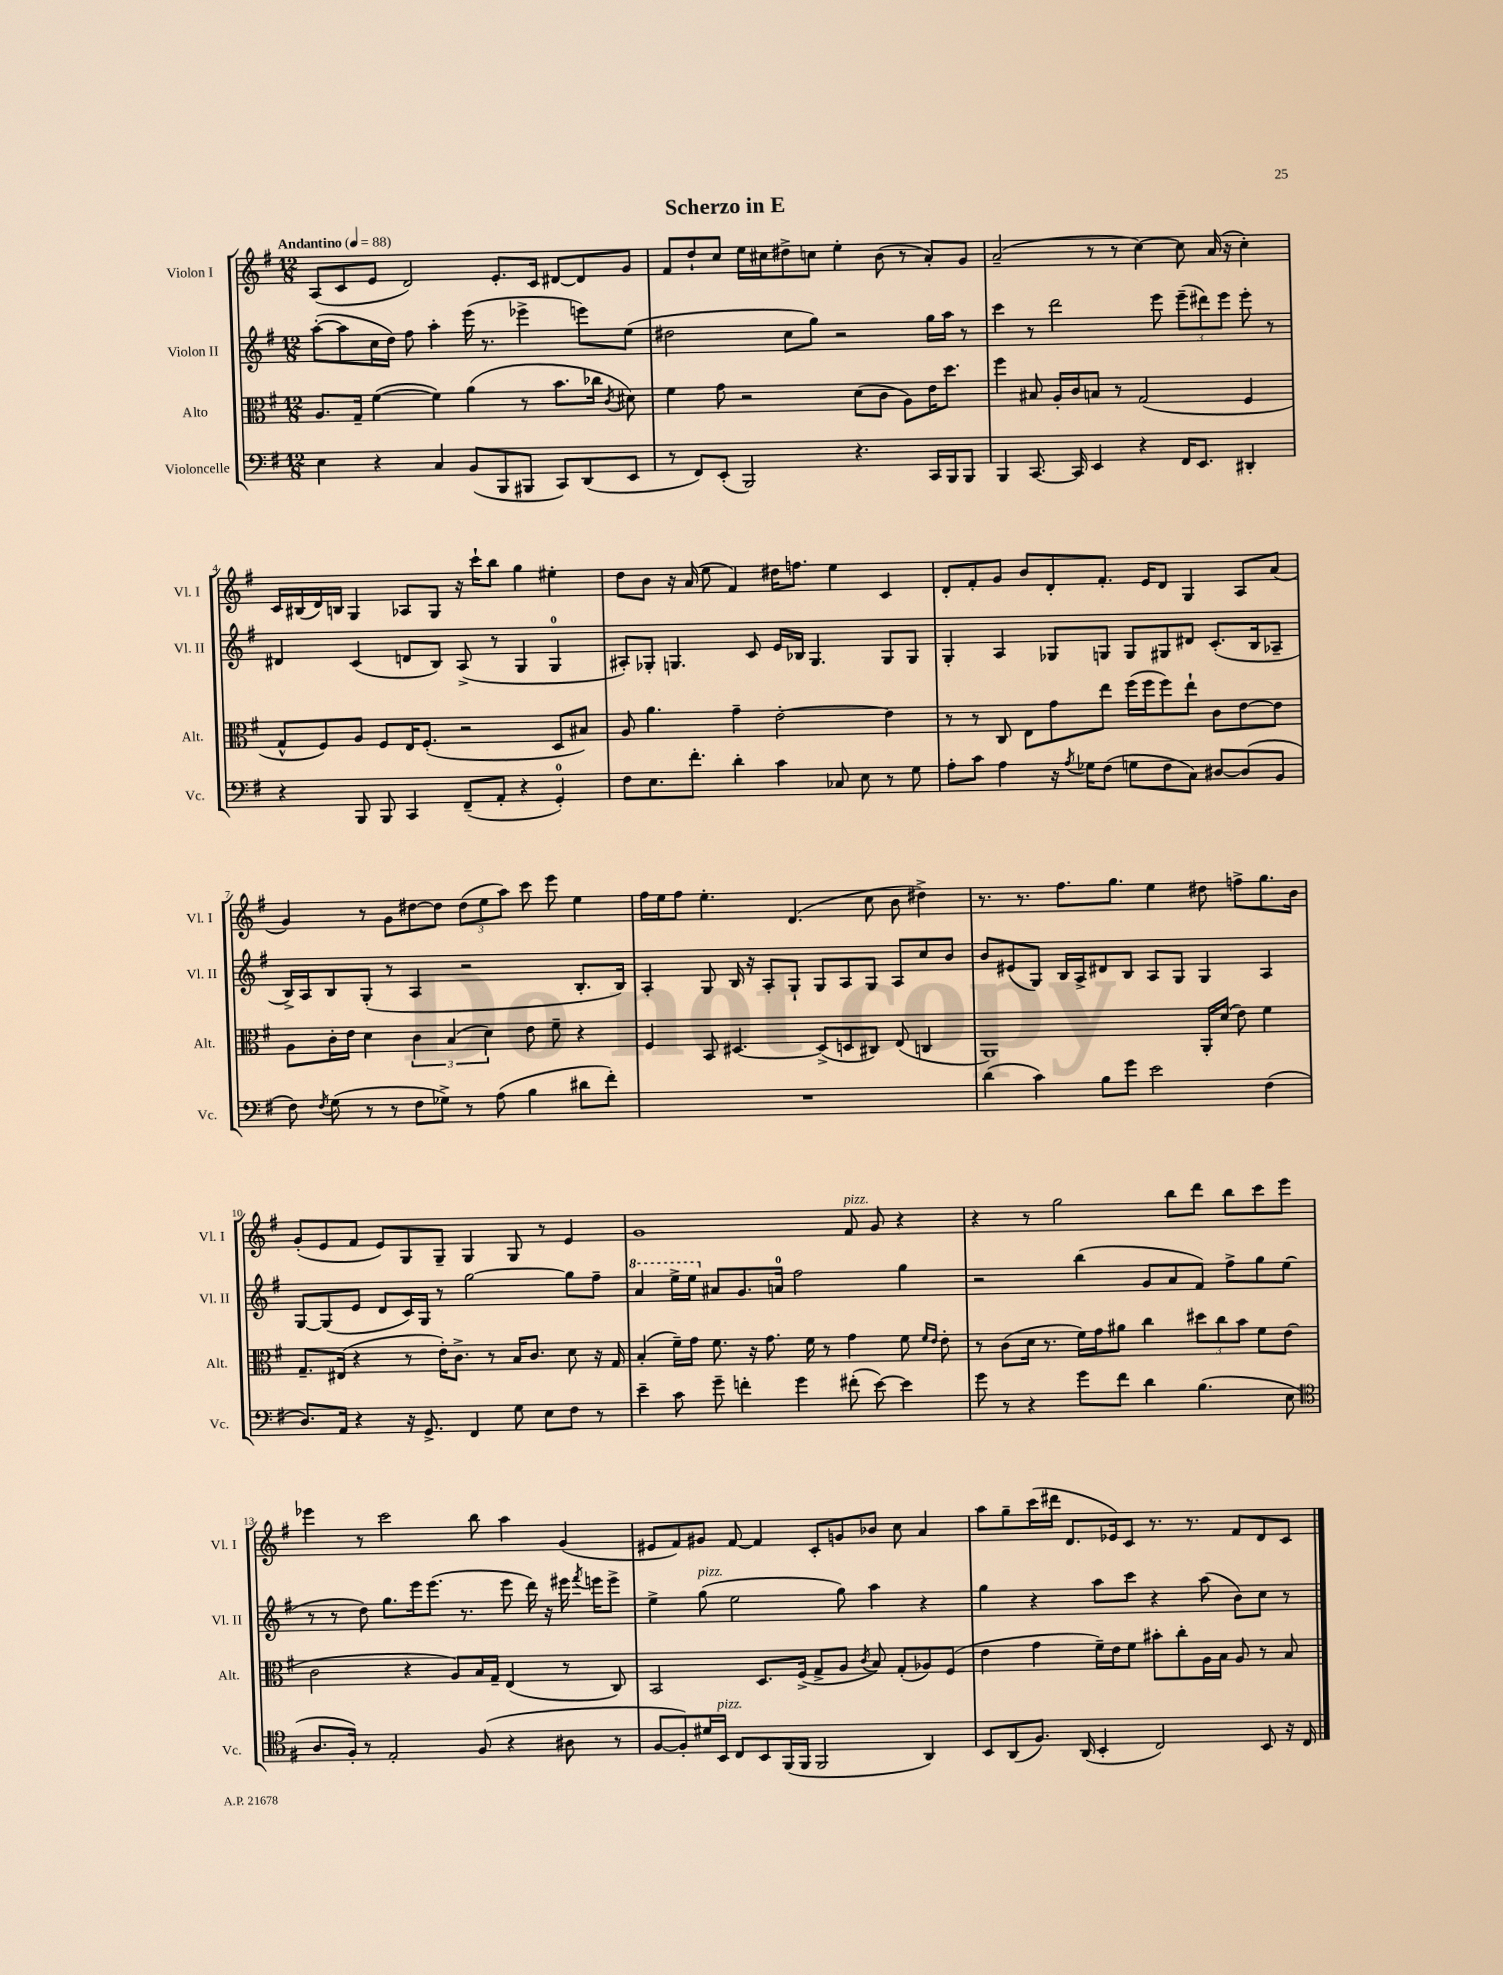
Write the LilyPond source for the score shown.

\header { title = "Scherzo in E" }
<<
\new StaffGroup <<
\new Staff = "s0" \with { instrumentName = "Violon I" shortInstrumentName = "Vl. I" } {
    \clef treble \key g \major \numericTimeSignature \time 12/8 \tempo "Andantino" 4 = 88
    \autoBeamOff a8[( c'8 e'8] d'2) e'8.[-. c'16] dis'8[~ dis'8 g'8] |
    fis'8[ d''8-! c''8] e''16[ cis''16 dis''8-> c''8] e''4-. b'8( r8 a'8[-.) g'8] |
    a'2--( r8 r8 c''4~) c''8 a'16( r16 c''4-.) |
    c'16[ bis16( d'16) b16] g4 aes8[ g8] r16 c'''16[-! b''8] g''4 eis''4-. |
    d''8[ b'8] r16 a'16( e''8 fis'4) dis''16[ f''8.] e''4 c'4 |
    d'8[-. fis'8-. g'8] b'8[ d'8-. fis'8.]-. e'16[ d'8] g4 a8[ a'8]( |
    g'4) r8 g'8[ dis''8~ dis''8] \tuplet 3/2 { dis''8[( e''8 a''8]) } c'''8 e'''8 e''4 |
    fis''16[ e''16 fis''8] e''4.-. d'4.( c''8 b'8 dis''4->) |
    r8. r8. fis''8.[ g''8.] e''4 dis''8 f''8[-> g''8. b'16] |
    g'8[-.( e'8 fis'8] e'8[) g8 g8]-- g4 g8 r8 e'4 |
    g'1 fis'8^\markup { \italic "pizz." } g'8 r4 |
    r4 r8 g''2 b''8[ d'''8] b''8[ c'''8 e'''8] |
    ees'''4 r8 c'''2 b''8 a''4 g'4( |
    eis'8[ fis'8) gis'8] fis'8~ fis'4 c'8[-. g'8 bes'8] c''8 a'4 |
    a''8[ g''8-- c'''16( dis'''16] d'8.[ ees'16) c'8] r8. r8. fis'8[ d'8 c'8] \bar "|." |
}
\new Staff = "s1" \with { instrumentName = "Violon II" shortInstrumentName = "Vl. II" } {
    \clef treble \key g \major \numericTimeSignature \time 12/8
    \autoBeamOff a''8[~-.( a''8 c''16 d''16]) fis''8 a''4-. e'''16( r8. ees'''4-> e'''8[) e''8]( |
    dis''2 c''8[ g''8]) r2 g''16[ a''16] r8 |
    c'''4 r8 d'''2 e'''8 \tuplet 3/2 { e'''8[--( dis'''8) e'''8] } e'''8-. r8 |
    dis'4 c'4( d'8[ b8]) a8->( r8 g4 g4-0 |
    ais8[-.) ges8]-. g4. c'8 e'16[ bes16] g4. g8[ g8] |
    g4-. a4 ges8[ g8] g8[ gis8 dis'8] c'8.[-.( b16 aes8]-- |
    b16[->) a16 b8 g8]-.( r8 a4 r2 b8.[-. b16]) |
    a4-. g8 b16 r16 a8[-. g8]-! g8[ a8 g8] a8[ c''8 b'8] |
    b'8[ eis'8( g8]) b16[ a16-> dis'8 b8] a8[ g8] g4 a4 |
    g8[~ g8( e'8] d'8[ c'16) g16] r8 g''2~ g''8[ fis''8]-- |
    \ottava #1 a''4 e'''16[-> e'''16] \ottava #0 ais'8[ g'8. a'16]-0 fis''2 g''4 |
    r2 b''4( g'8[ a'8 fis'8]) fis''8[-> g''8 e''8]( |
    r8 r8 d''8) g''8.[ e'''16 e'''8.]( r8. e'''8 d'''16) r16 eis'''16 \acciaccatura { fis'''8 } e'''16[ e'''8]-> |
    e''4-> g''8^\markup { \italic "pizz." }( e''2 g''8) a''4 r4 |
    g''4 r4 a''8[ c'''8] r4 a''8( b'8[) c''8] r8 \bar "|." |
}
\new Staff = "s2" \with { instrumentName = "Alto" shortInstrumentName = "Alt." } {
    \clef alto \key g \major \numericTimeSignature \time 12/8
    \autoBeamOff a8.[ g16]-- fis'4~( fis'4) a'4( r8 b'8.[ ces''16] \acciaccatura { c'8 } dis'8) |
    fis'4 g'8 r2 d'8[( c'8] a8[) e'16 d''8.] |
    fis''4 bis8 a16[-. c'16 b8] r8 g2( fis4 |
    g8[-^ fis8) a8] fis8[ e16 fis8.]-.( r2 d8[ bis8]) |
    a8 a'4. g'4-- e'2~-. e'4 |
    r8 r8 c8 e8[ g'8 e''8] fis''16[( fis''16 fis''8) e''8]-! c'8[ e'8~ e'8] |
    a8[ c'16-. e'16] d'4 \tuplet 3/2 { c'4 b4( d'4) } e'8 fis'8-- r4 |
    fis4 b,8 dis4.~ dis8[->( d8 cis8]) e8( c4 |
    a,1) a,16[-. d'16]( e'8) fis'4 |
    g8.[-- eis16]( r4 r8 e'16[-.) c'8.]-> r8 b16[ c'8.] d'8 r16 g16 |
    b4-.( fis'16[--) g'16] fis'8. r16 g'8. fis'16 r8 g'4 fis'8 \grace { fis'16[ e'16] } e'8-. |
    r8 c'8[( d'16] r8. fis'16[) g'16 ais'8] c''4 \tuplet 3/2 { dis''8[ c''8 b'8] } fis'8[ e'8]( |
    c'2 r4 a8[) b16 g16]-- e4( r8 c8) |
    b,2 d8.[ fis16]->( g8[-> a8] \acciaccatura { c'8 } b8) g8[-.( aes8) fis8]( |
    e'4 g'4 fis'16[--) e'16 fis'8] bis'8[-. c''8-. a16 b16] a8 r8 b8 \bar "|." |
}
\new Staff = "s3" \with { instrumentName = "Violoncelle" shortInstrumentName = "Vc." } {
    \clef bass \key g \major \numericTimeSignature \time 12/8
    \autoBeamOff e4 r4 c4 b,8[( b,,8 bis,,8] c,8[) d,8( e,8] |
    r8 fis,8[) e,8]-.( b,,2) r4. c,16[ b,,16 b,,8] |
    b,,4 c,8.~ c,16 e,4 r4 fis,16[ e,8.] dis,4-. |
    r4 b,,8 b,,8 c,4 fis,8[--( a,8]-. r4 g,4-0-.) |
    fis8[ e8. fis'8.]-. d'4-. c'4 ces8 e8 r8 g8 |
    a8[-. c'8] a4 r16 \acciaccatura { a8 } ges16[ fis8]( g8[ fis8 c8]) dis8[~ dis8( b,8] |
    fis8) \acciaccatura { fis8 } g8( r8 r8 fis8[ ges8]->) r8 a8( b4 dis'8[ fis'8]-.) |
    R1. |
    d'4( c'4) b8[ g'8] e'2 fis4( |
    d8.[) a,16] r4 r16 g,8.-> fis,4 g8 e8[ fis8] r8 |
    e'4-- c'8 g'8-- f'4-. g'4 fis'8-.( e'8~) e'4 |
    g'8 r8 r4 g'8[ fis'8] d'4 b4.( e8 |
    \clef tenor a8.[ fis16]-.) r8 e2-. fis8( r4 ais8 r8 |
    fis8[~ fis8-.) dis'16 b,16]^\markup { \italic "pizz." } c8[ b,8 fis,16( fis,16] fis,2 a,4) |
    b,8[ a,8( fis8.]) a,16( b,4-. c2) b,8 r16 c16 \bar "|." |
}
>>
>>
